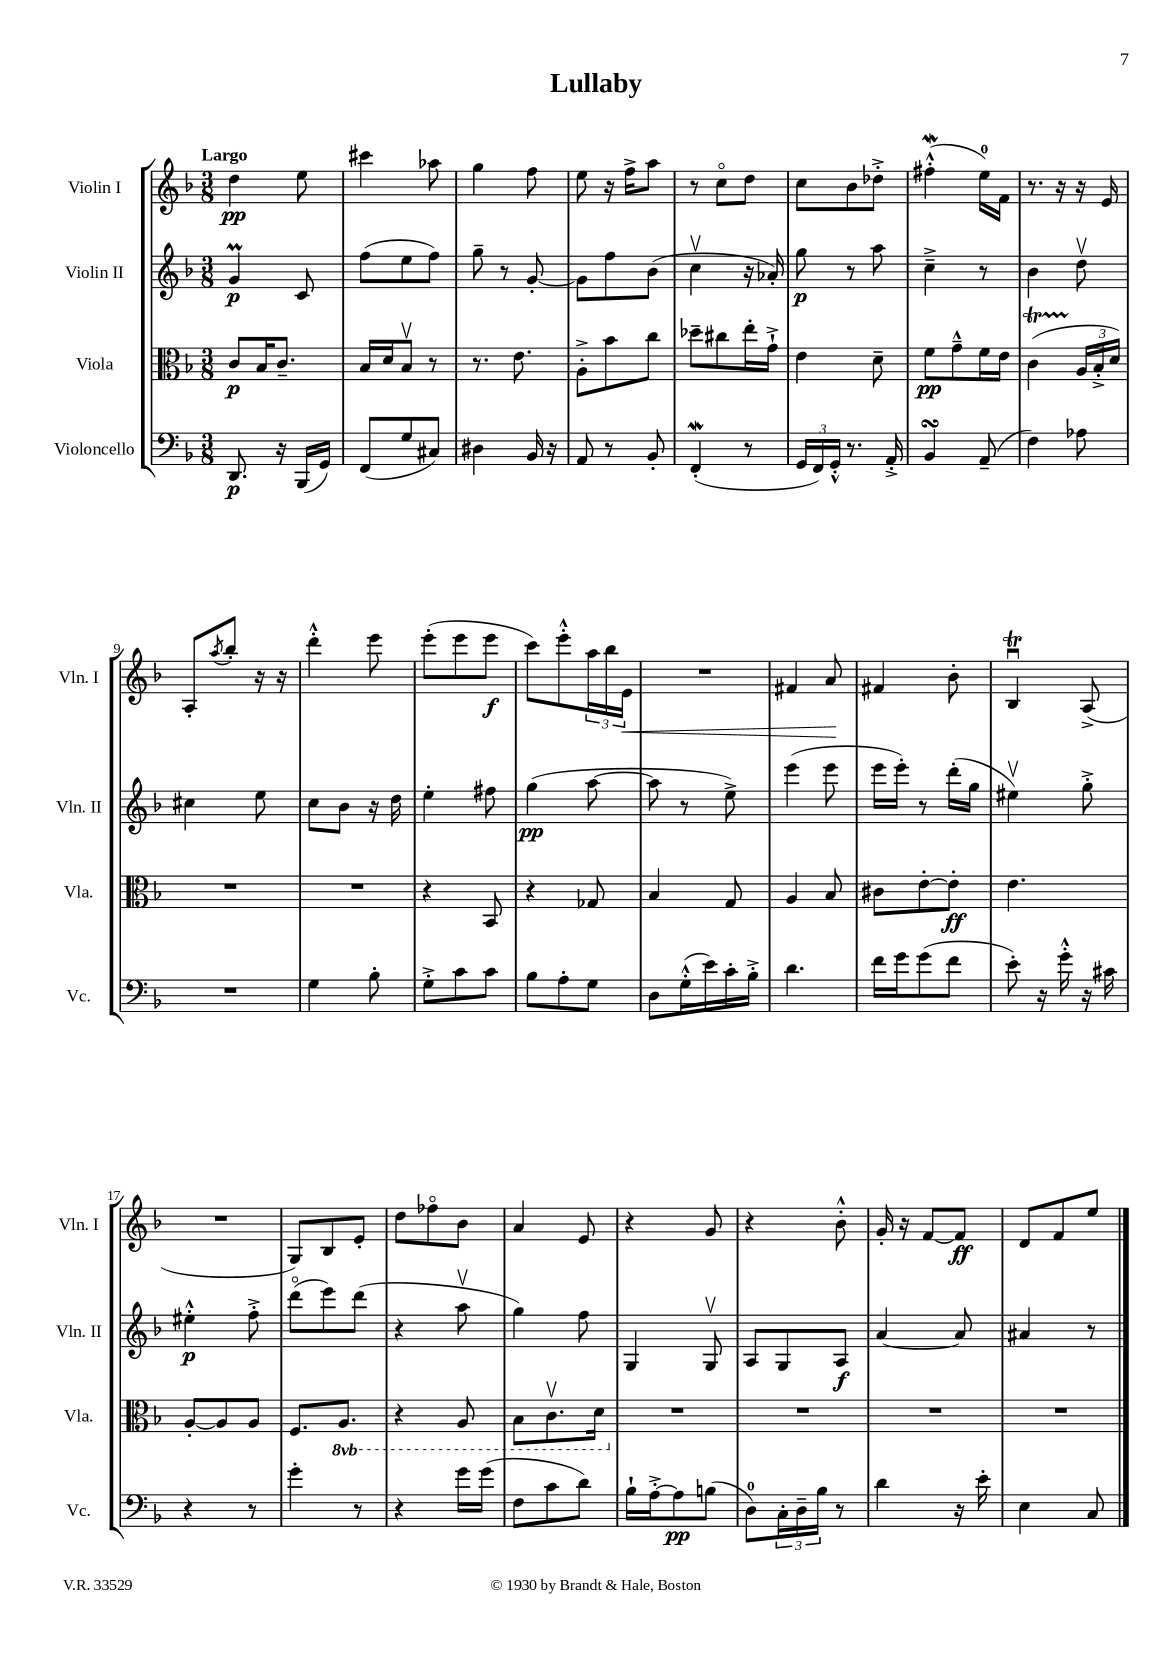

**kern	**dynam	**kern	**dynam	**kern	**dynam	**kern	**dynam
*part4	*part4	*part3	*part3	*part2	*part2	*part1	*part1
*staff4	*staff4	*staff3	*staff3	*staff2	*staff2	*staff1	*staff1
*I"Violoncello	*	*I"Viola	*	*I"Violin II	*	*I"Violin I	*
*I'Vc.	*	*I'Vla.	*	*I'Vln. II	*	*I'Vln. I	*
*clefF4	*	*clefC3	*	*clefG2	*	*clefG2	*
*k[b-]	*	*k[b-]	*	*k[b-]	*	*k[b-]	*
*M3/8	*	*M3/8	*	*M3/8	*	*M3/8	*
=1	=1	=1	=1	=1	=1	=1	=1
!	!	!	!	!	!	!LO:TX:a:B:t=Largo	!
8.DD/	p	8c/L	p	4gM/	p	4dd\	pp
.	.	16B-/K	.	.	.	.	.
16r	.	8.c~/J	.	.	.	.	.
(16BBB-/LL	.	.	.	8c/	.	8ee\	.
16GG/JJ)	.	.	.	.	.	.	.
=2	=2	=2	=2	=2	=2	=2	=2
(8FF/L	.	16B-/LL	.	(8ff\L	.	4ccc#X\	.
.	.	16d/J	.	.	.	.	.
8G/	.	8B-v/J	.	8ee\	.	.	.
8C#X/J)	.	8r	.	8ff\J)	.	8aa-X\	.
=3	=3	=3	=3	=3	=3	=3	=3
4D#X\	.	8.r	.	8gg~\	.	4gg\	.
.	.	.	.	8r	.	.	.
.	.	8.e\	.	.	.	.	.
16BB-/	.	.	.	[8g'/	.	8ff\	.
16r	.	.	.	.	.	.	.
=4	=4	=4	=4	=4	=4	=4	=4
8AA/	.	8A'^\L	.	8g\L]	.	8ee\	.
8r	.	8b-\	.	8ff\	.	16r	.
.	.	.	.	.	.	16ff^\KL	.
8BB-'/	.	8cc\J	.	(8b-\J	.	8aa\J	.
=5	=5	=5	=5	=5	=5	=5	=5
(4FFw'/	.	8dd-X~\L	.	4ccv\	.	8r	.
.	.	8cc#X\	.	.	.	8cc\L	.
8r	.	16ee'\L	.	16r	.	8dd\J	.
.	.	16g`^\JJ	.	16a-X'/)	.	.	.
=6	=6	=6	=6	=6	=6	=6	=6
24GG/LL	.	4e\	.	8gg\	p	8cc\L	.
24FF/)	.	.	.	.	.	.	.
24GG'^^/JJ	.	.	.	.	.	.	.
8.r	.	.	.	8r	.	8b-\	.
.	.	8d~\	.	8aa\	.	8dd-X'^\J	.
16AA'^/	.	.	.	.	.	.	.
=7	=7	=7	=7	=7	=7	=7	=7
4BB-sSSs/	.	8f\L	pp	4cc~^\	.	(4ff#XW'^^\	.
.	.	8g~^^\	.	.	.	.	.
(8AA~/	.	16f\L	.	8r	.	16ee\LL)	.
.	.	16e\JJ	.	.	.	16f\JJ	.
=8	=8	=8	=8	=8	=8	=8	=8
4F\)	.	(4cT\	.	4b-\	.	8.r	.
.	.	.	.	.	.	16r	.
8A-X\	.	24A/LL	.	8ddv\	.	16r	.
.	.	24B-'^/	.	.	.	.	.
.	.	.	.	.	.	16e/	.
.	.	24d/JJ)	.	.	.	.	.
!!LO:LB:g=z
=9	=9	=9	=9	=9	=9	=9	=9
4.r	.	4.r	.	4cc#X\	.	8A'/L	.
.	.	.	.	.	.	8qaa/	.
.	.	.	.	.	.	8bb-'/J	.
.	.	.	.	8ee\	.	16r	.
.	.	.	.	.	.	16r	.
=10	=10	=10	=10	=10	=10	=10	=10
4G\	.	4.r	.	8cc\L	.	4ddd'^^\	.
.	.	.	.	8b-\J	.	.	.
8B-'\	.	.	.	16r	.	8eee\	.
.	.	.	.	16dd\	.	.	.
=11	=11	=11	=11	=11	=11	=11	=11
8G'^\L	.	4r	.	4ee'\	.	(8eee'\L	.
8c\	.	.	.	.	.	8eee\	.
8c\J	.	8BB-/	.	8ff#X\	.	8eee\J	f
=12	=12	=12	=12	=12	=12	=12	=12
8B-\L	.	4r	.	(4gg\	pp	8ccc\L)	.
8A'\	.	.	.	.	.	8eee'^^\	.
8G\J	.	8G-X/	.	[8aa\	.	24aa\L	.
.	.	.	.	.	.	24bb-\	.
!	!	!	!	!	!	!	!LO:HP:b
.	.	.	.	.	.	24e\JJ	<
=13	=13	=13	=13	=13	=13	=13	=13
8D\L	.	4B-/	.	8aa\]	.	4.r	.
(16G'^^\L	.	.	.	8r	.	.	.
16e\)	.	.	.	.	.	.	.
16c'\	.	8G/	.	8ee^\)	.	.	.
16B-'^\JJ	.	.	.	.	.	.	.
=14	=14	=14	=14	=14	=14	=14	=14
4.d\	.	4A/	.	(4eee\	.	4f#X/	.
.	.	8B-/	.	8eee\	.	8a/	.
.	.	.	.	.	.	.	[
=15	=15	=15	=15	=15	=15	=15	=15
16f\LL	.	8c#X\L	.	16eee\LL	.	4f#X/	.
16g\J	.	.	.	16eee'\JJ)	.	.	.
(8g\	.	[8e'\	.	8r	.	.	.
8f\J	.	8e'\J]	ff	(16ddd'\LL	.	8b-'\	.
.	.	.	.	16gg\JJ	.	.	.
=16	=16	=16	=16	=16	=16	=16	=16
8e'\)	.	4.e\	.	4ee#Xv\)	.	4B-Tu/	.
16r	.	.	.	.	.	.	.
16g'^^\	.	.	.	.	.	.	.
16r	.	.	.	8gg'^\	.	(8A^/	.
16c#X\	.	.	.	.	.	.	.
!!LO:LB:g=z
=17	=17	=17	=17	=17	=17	=17	=17
4r	.	[8A'/L	.	4ee#X'^^\	p	4.r	.
.	.	8A/]	.	.	.	.	.
8r	.	8A/J	.	8ff'^\	.	.	.
=18	=18	=18	=18	=18	=18	=18	=18
4g'\	.	8.F/L	.	(8ddd\L	.	8G/L)	.
.	.	.	.	8eee\)	.	8B-/	.
*	*	*8ba	*	*	*	*	*
.	.	8.AA/J	.	.	.	.	.
8r	.	.	.	(8ddd\J	.	8e'/J	.
=19	=19	=19	=19	=19	=19	=19	=19
4r	.	4r	.	4r	.	8dd\L	.
.	.	.	.	.	.	8ff-X\	.
16g\LL	.	8AA/	.	8aav\	.	8b-\J	.
(16g\JJ	.	.	.	.	.	.	.
=20	=20	=20	=20	=20	=20	=20	=20
8F\L	.	8BB-\L	.	4gg\)	.	4a/	.
8c\	.	8.Cv\	.	.	.	.	.
8d\J)	.	.	.	8ff\	.	8e/	.
.	.	16D\Jk	.	.	.	.	.
=21	=21	=21	=21	=21	=21	=21	=21
*	*	*X8ba	*	*	*	*	*
16B-`\LL	.	4.r	.	4G/	.	4r	.
[16A'^\J	.	.	.	.	.	.	.
8A\]	pp	.	.	.	.	.	.
(8Bn\J	.	.	.	8Gv/	.	8g/	.
=22	=22	=22	=22	=22	=22	=22	=22
8D\L)	.	4.r	.	8A/L	.	4r	.
24C'\L	.	.	.	8G/	.	.	.
24D~\	.	.	.	.	.	.	.
24B-\JJ	.	.	.	.	.	.	.
8r	.	.	.	8A/J	f	8b-'^^\	.
=23	=23	=23	=23	=23	=23	=23	=23
4d\	.	4.r	.	[4a/	.	16g'/	.
.	.	.	.	.	.	16r	.
.	.	.	.	.	.	[8f/L	.
16r	.	.	.	8a/]	.	8f/J]	ff
16e'\	.	.	.	.	.	.	.
=24	=24	=24	=24	=24	=24	=24	=24
4E\	.	4.r	.	4a#X/	.	8d/L	.
.	.	.	.	.	.	8f/	.
8C/	.	.	.	8r	.	8ee/J	.
==	==	==	==	==	==	==	==
*-	*-	*-	*-	*-	*-	*-	*-
